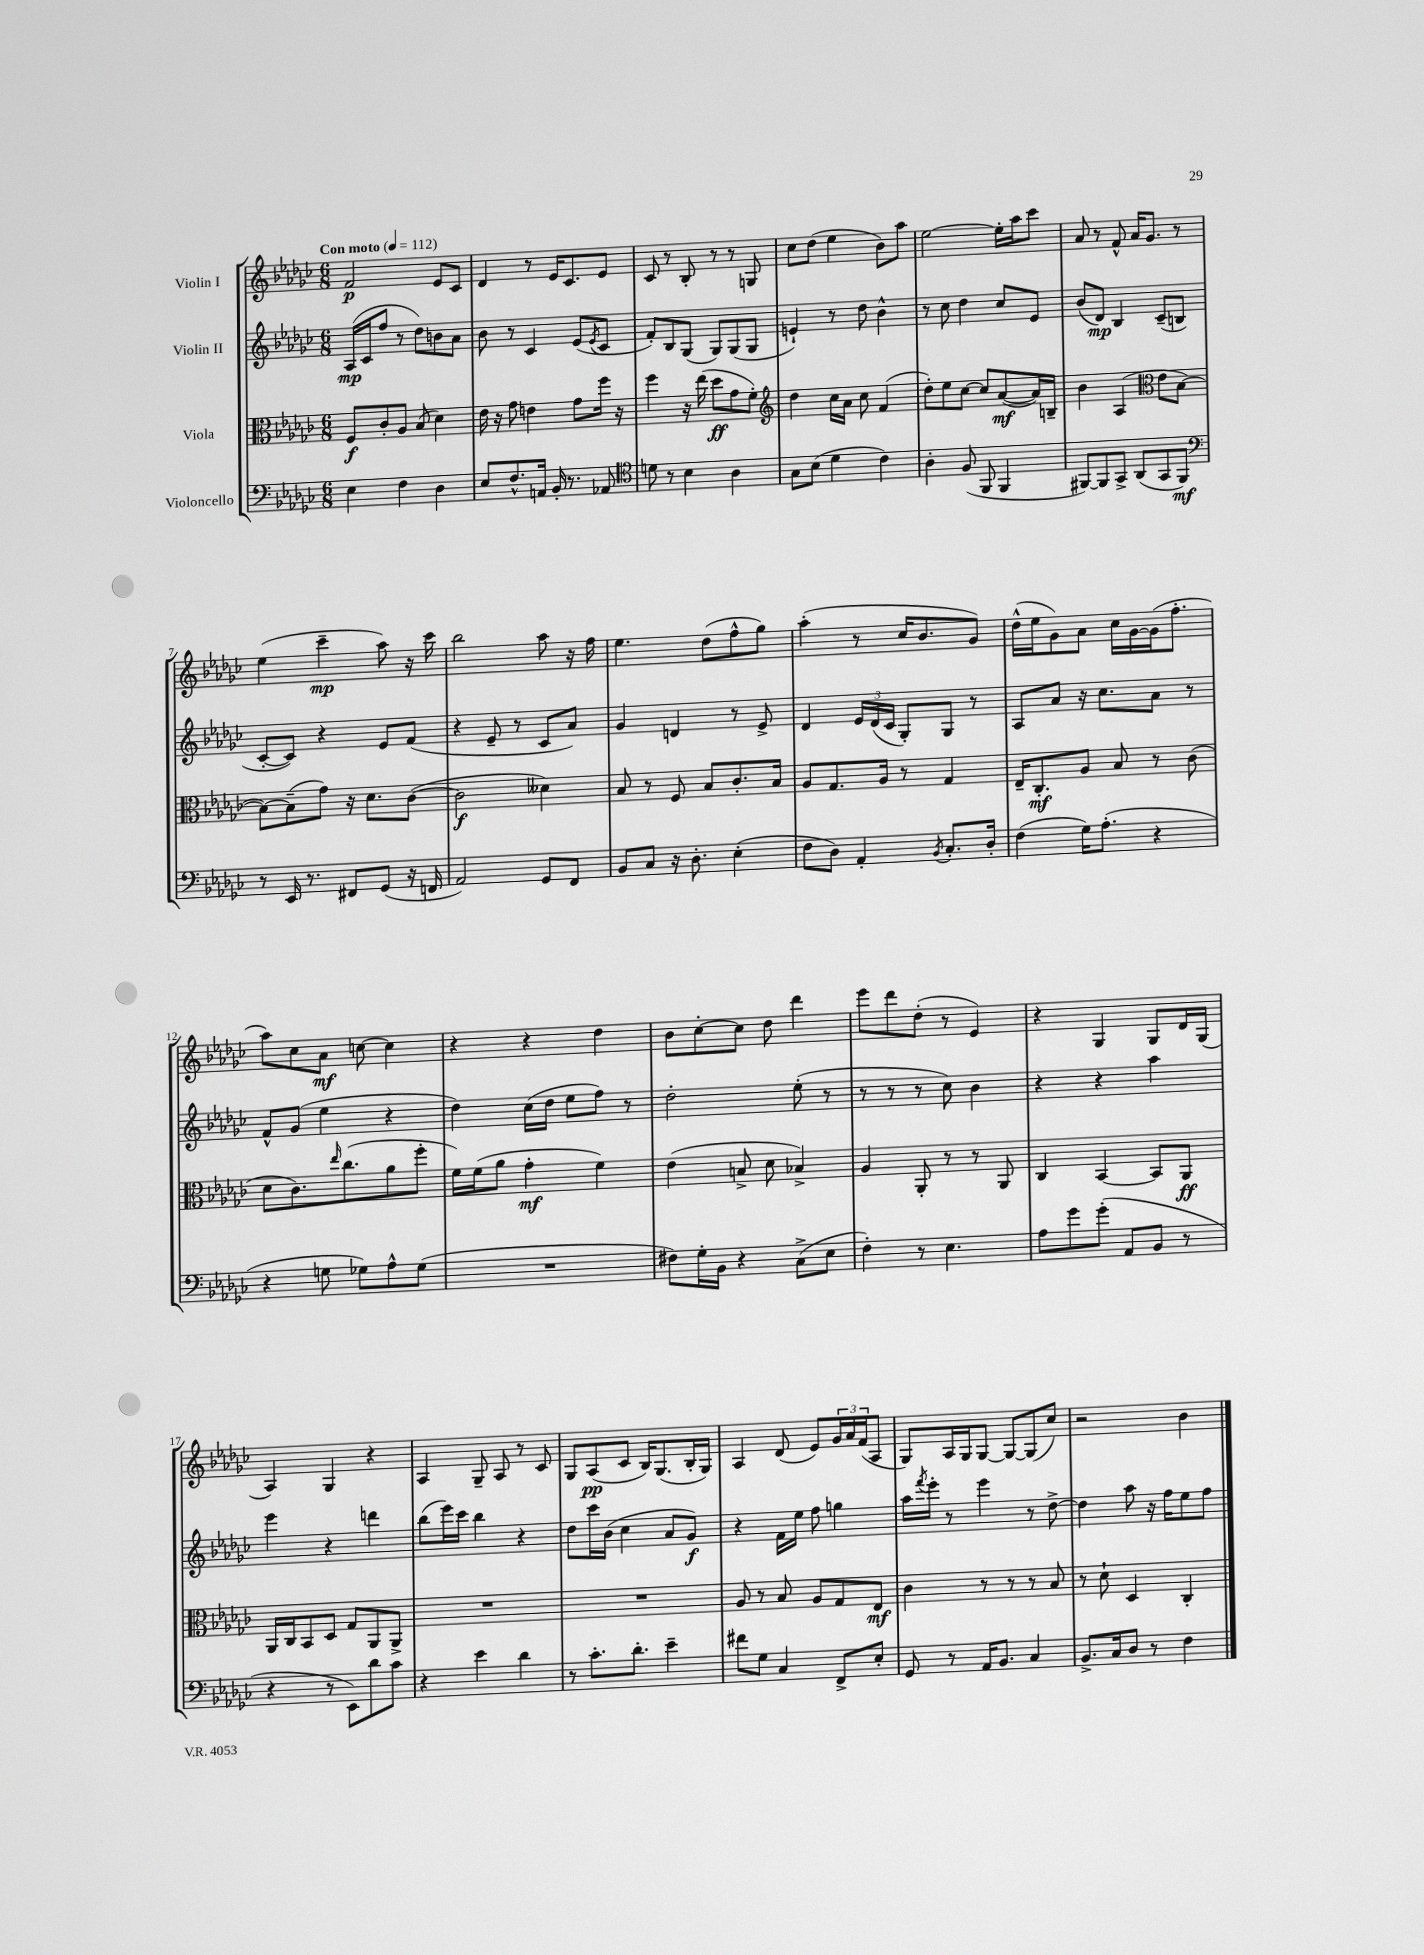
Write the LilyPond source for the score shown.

<<
\new StaffGroup <<
\new Staff = "s0" \with { instrumentName = "Violin I" } {
    \clef treble \key ges \major \numericTimeSignature \time 6/8 \tempo "Con moto" 4 = 112
    f'2\p ees'8 ces'8 |
    des'4 r8 ees'16 ces'8. ees'8 |
    ces'8 r8 bes8-. r8 r8 g8 |
    ces''8 des''8( ees''4 bes'8) aes''8 |
    ees''2~ ees''16-. aes''16 ces'''8 |
    aes'8 r8 f'8-^ aes'16 ges'8. r8 |
    ees''4( ces'''4--\mp aes''8) r16 ces'''16 |
    bes''2 aes''8 r16 f''16 |
    ees''4. des''8( f''8-^ ges''8) |
    aes''4-.( r8 ces''16 bes'8. ges'8) |
    des''16-^( ees''16 ges'8) aes'8 ces''16 ges'16~ ges'16( f''8.-. |
    aes''8) ces''8 aes'8\mf c''8~ c''4 |
    r4 r4 des''4 |
    bes'8 ces''8~-. ces''8 des''8 des'''4 |
    ees'''8 des'''8 des''8-.( r8 ees'4) |
    r4 ges4 ges8 des'16 ges16( |
    aes4) ges4 r4 |
    aes4 ges8-- aes8 r8 ces'8 |
    ges8 aes8\pp( ces'8 bes16) ges8.( bes16-. ges16) |
    aes4 des'8( ees'8) \tuplet 3/2 { ges'16 aes'16 f'16( } aes8 |
    ges8) aes16 ges16 ges8~ ges8~ ges8( ces''8) |
    r2 bes'4 \bar "|." |
}
\new Staff = "s1" \with { instrumentName = "Violin II" } {
    \clef treble \key ges \major \numericTimeSignature \time 6/8
    aes16\mp( ces'16 f''8 r8 des''8) b'8 aes'8 |
    bes'8 r8 ces'4 ees'8( \acciaccatura { ees'8 } ces'8 |
    f'8-.) bes8 ges8( ges8) ges8( ges8 |
    e'4-!) r8 des''8 bes'4-^ |
    r8 ces''8 des''4 ces''8 ees'8 |
    bes'8( des'8\mp) bes4 ces'8--( b8 |
    ces'8~-. ces'8) r4 ees'8 f'8( |
    r4 ees'8-- r8 ces'8 aes'8) |
    ges'4 d'4 r8 ees'8-> |
    des'4 \tuplet 3/2 { ees'16 des'16( ces'16 } ges8-.) ges8 r8 |
    aes8 aes'8 r16 ces''8. aes'8 r8 |
    f'8-^ ges'8( ees''4 r4 |
    des''4) ces''16( des''16 ees''8 f''8) r8 |
    des''2-. ees''8-.( r8 |
    r8 r8 r8 ces''8) bes'4 |
    r4 r4 aes''4 |
    ees'''4 r4 d'''4 |
    bes''8( ees'''16) ces'''16 bes''4 r4 |
    des''8 ces'''16 bes'16( ces''4 aes'8 ges'8\f) |
    r4 f'16 ees''16 f''8 g''4 |
    aes''16 \acciaccatura { f'''8 } ees'''16-. r8 ees'''4 r8 des''8~-> |
    des''4 aes''8 r16 f''16 ees''8 f''8 \bar "|." |
}
\new Staff = "s2" \with { instrumentName = "Viola" } {
    \clef alto \key ges \major \numericTimeSignature \time 6/8
    f8\f ces'8-. aes8 bes8( des'4) |
    ees'16 r16 ges'8 e'4 ges'8 f''16 r16 |
    f''4 r16 ees''16( des''8\ff ges'8 f'8-.) |
    \clef treble des''4 ces''16 aes'16 ces''8 f'4( |
    des''8-.) ees''8 ces''8~ ces''8 aes'8~\mf( aes'16) b16-- |
    bes'4 aes4( \clef alto ees'8 bes8~ |
    bes8~) bes8--( ges'8) r16 des'8. ces'8~( |
    ces'2\f deses'4) |
    bes8 r8 f8 bes8 ces'8.-. bes16 |
    aes8 ges8. aes16 r8 ges4 |
    ees16-- ces8.-.\mf aes8 bes8 r8 ces'8( |
    des'8 ces'8.) \grace { ees''16 } ces''8.( aes'8 f''8-. |
    f'16) f'16( aes'8 ges'4-.\mf f'4) |
    ees'4( b8-> des'8 bes4->) |
    aes4 aes,8-. r8 r8 aes,8 |
    ces4 bes,4~ bes,8 aes,8\ff |
    aes,16 ces16 bes,8 des8 ges8 aes,8 aes,8-> |
    R2. |
    R2. |
    aes8 r8 bes8 aes8 ges8 ees8\mf |
    ces'4 r8 r8 r8 bes8 |
    r8 des'8-! des4 ces4-. \bar "|." |
}
\new Staff = "s3" \with { instrumentName = "Violoncello" } {
    \clef bass \key ges \major \numericTimeSignature \time 6/8
    ees4 f4 des4 |
    ees8 f8.-^ a,16 bes,16-. r8. aes,8 |
    \clef tenor d'8 r8 bes4 aes4 |
    ges8 bes8( des'4 ces'4) |
    aes4-. f8( f,8 f,4 |
    fis,8~) fis,8 ges,8-> aes,8( ges,8 fis,8\mf) |
    \clef bass r8 ees,16 r8. fis,8 ges,8( r16 f,16 |
    aes,2) ges,8 f,8 |
    bes,8 ces8 r16 des8.-. ees4-.( |
    f8 des8) aes,4-. \acciaccatura { bes,8 } ces8.-. des16-. |
    f4( ges16) aes8.-.( r4 |
    r4 g8 ges8) aes8-^ ges8( |
    R2. |
    fis8) ges16-. bes,16 r4 ces8->( ees8 |
    f4-.) r8 ees4. |
    aes8 ges'8 ges'8-.( aes,8 bes,8 r8 |
    r4 r8 ees,8) des'8 ces'8 |
    r4 ees'4 des'4 |
    r8 ces'8.-. des'8.-. ees'4-- |
    fis'8 ges8 ces4 f,8-> ees8-. |
    ges,8 r8 aes,16 bes,8. ces4 |
    bes,8.-> ces16 des8 r8 f4 \bar "|." |
}
>>
>>
